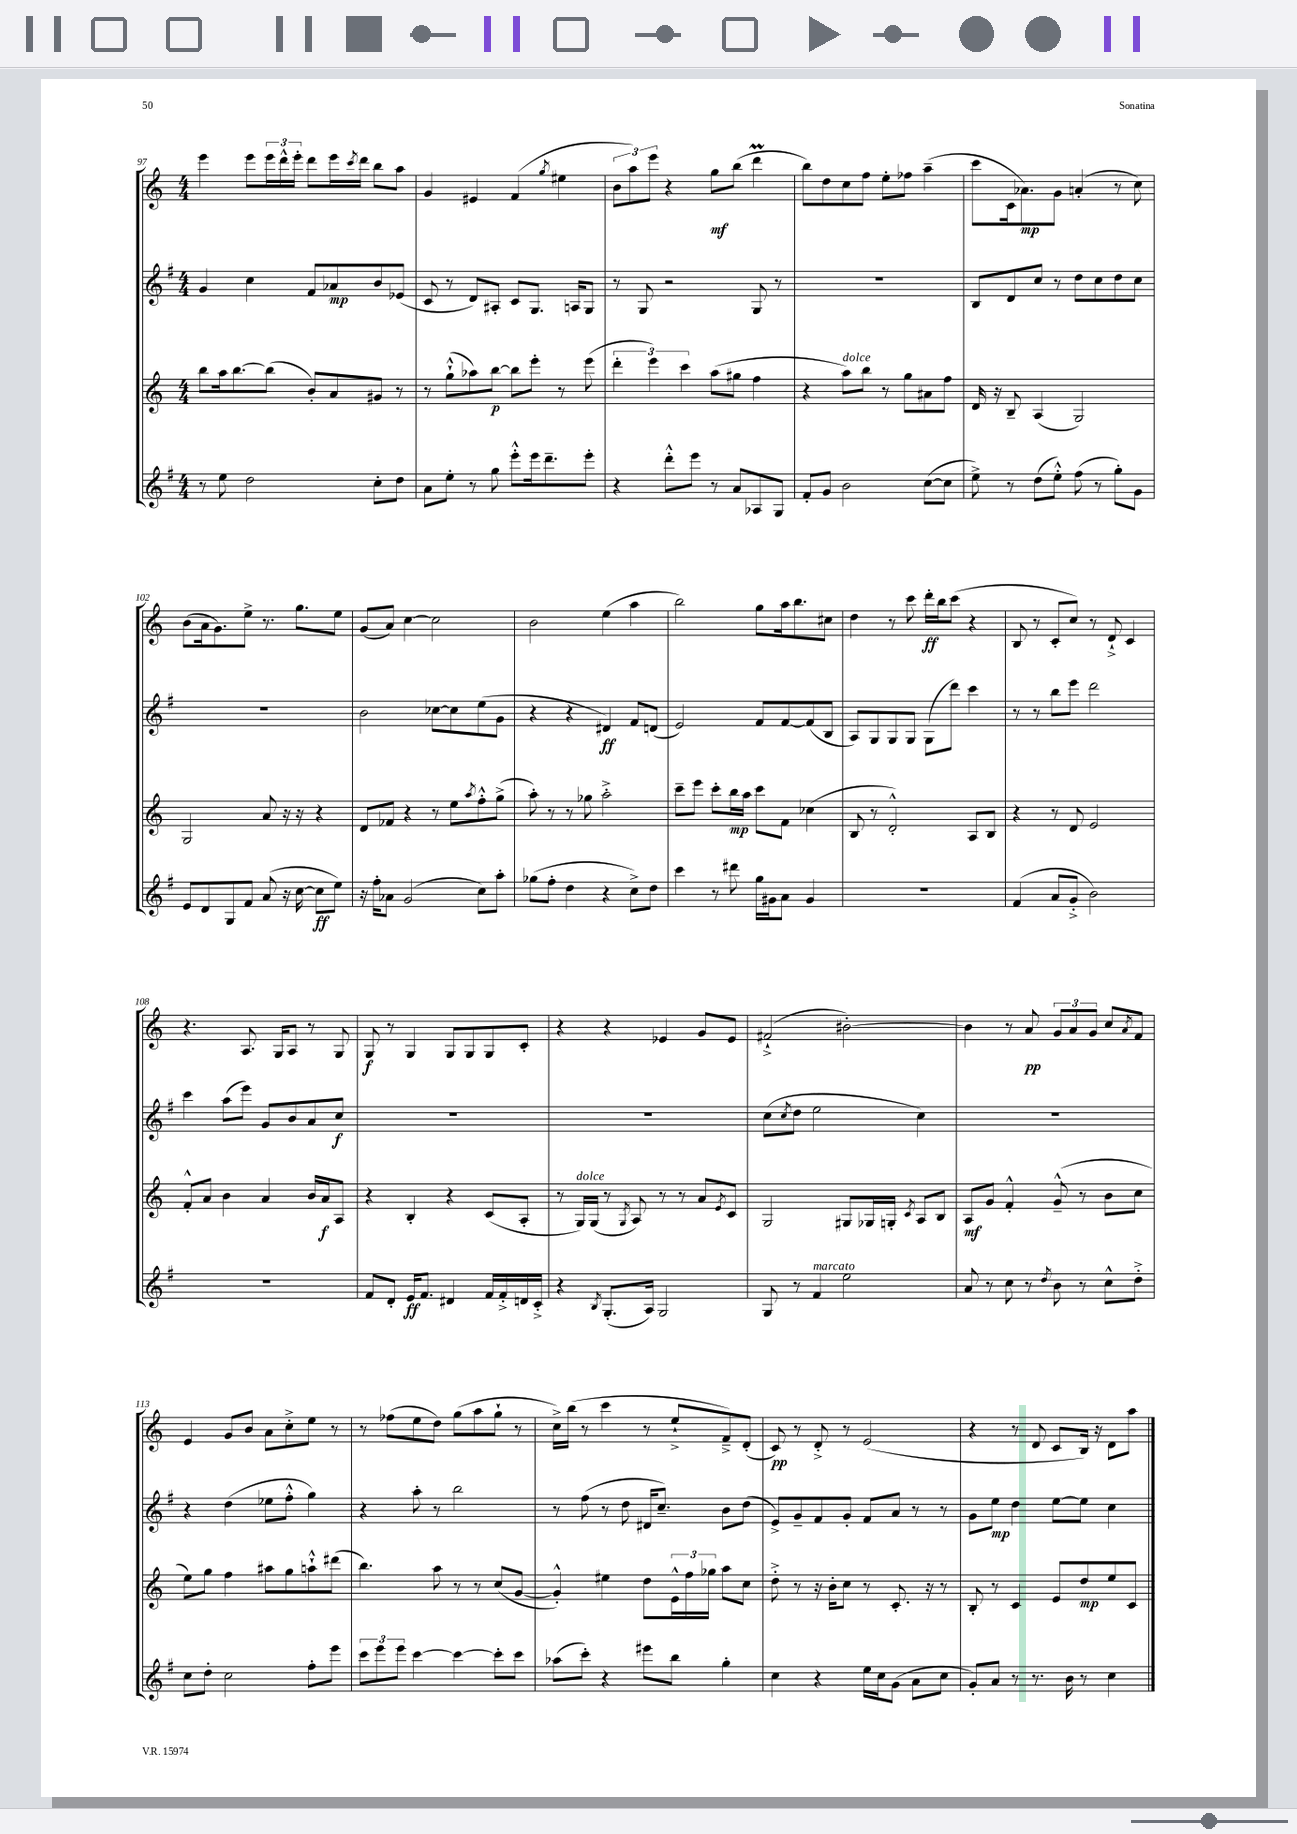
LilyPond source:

<<
\new StaffGroup <<
\new Staff = "s0" {
    \clef treble \key c \major \numericTimeSignature \time 4/4
    e'''4 e'''8 \tuplet 3/2 { e'''16 d'''16-^ e'''16-. } d'''8 e'''16 \acciaccatura { c'''8 } d'''16 b''8 a''8 |
    g'4 eis'4 f'4( \acciaccatura { g''8 } eis''4 |
    \tuplet 3/2 { b'8 a''8) e'''8 } r4 g''8\mf b''8( d'''4\prall |
    b''8) d''8 c''8 f''8 e''8-. fes''8 a''4--( |
    c'''8 c'16 aes'8.\mp) g'8 a'4-.( r8 c''8) |
    b'8( a'16 g'8.) e''8-> r8. g''8. e''8 |
    g'8( a'8) c''4~ c''2 |
    b'2 e''4( a''4 |
    b''2) g''8 a''16 b''8. cis''8 |
    d''4 r8 c'''8 d'''16-.\ff b''16 c'''8( r4 |
    b8 r8 c'8-. c''8) r8 d'8-!-> c'4 |
    r4. a8. g16 a8 r8 g8 |
    g8\f r8 g4 g8 g8 g8 c'8-. |
    r4 r4 ees'4 g'8 ees'8 |
    fis'2-!->( bis'2~-.) |
    bis'4 r8 a'8\pp \tuplet 3/2 { g'8 a'8 g'8 } c''8 \acciaccatura { a'8 } f'8 |
    e'4 g'8 b'8 a'8 c''8-.-> e''8 r8 |
    r8 fes''8( e''8 d''8) g''8( a''8 g''8-! r8 |
    c''16->) b''16( r8 c'''4 r8 e''8-!-> f'8--->) d'8-.( |
    c'8\pp) r8 d'8-.-> r8 e'2( |
    r4 r8 d'8 c'8 b16) r16 d'8 a''8 \bar "|." |
}
\new Staff = "s1" {
    \clef treble \key g \major \numericTimeSignature \time 4/4
    g'4 c''4 fis'8 aes'8\mp b'8 ees'8( |
    c'8 r8 d'8) ais8-. c'8 g8. a16 g8 |
    r8 g8 r2 g8 r8 |
    R1 |
    b8 d'8 c''8 r8 d''8 c''8 d''8 c''8 |
    R1 |
    b'2 ces''8~ ces''8 e''8( g'8 |
    r4 r4 dis'4\ff) fis'8 d'8( |
    e'2) fis'8 fis'8~ fis'8( b8 |
    a8) g8 g8 g8 g8( d'''8) c'''4 |
    r8 r8 b''8 e'''8 d'''2 |
    c'''4 a''8( e'''8) g'8 b'8 a'8 c''8\f |
    R1 |
    R1 |
    c''8( \acciaccatura { c''8 } d''8 e''2 c''4) |
    R1 |
    r4 d''4( ees''8 fis''8-.-^ g''4) |
    r4 a''8-. r8 b''2 |
    r8 fis''8( r8 d''8 dis'16 c''8.--) b'8 d''8( |
    e'8->) g'8-- fis'8 g'8-. fis'8 a'8 r8 r8 |
    g'8 e''8\mp d''4 e''8~ e''8 c''4 \bar "|." |
}
\new Staff = "s2" {
    \clef treble \key c \major \numericTimeSignature \time 4/4
    b''8 a''16 b''8.~ b''8( b'8-.) a'8 gis'8 r8 |
    r8 g''8-!-^( aes''8) b''8~\p b''8 e'''8-. r8 e'''8( |
    \tuplet 3/2 { d'''4-. e'''4) c'''4 } a''8( gis''8 f''4 |
    r4 a''8^\markup { \italic "dolce" }) b''8 r8 g''8 ais'8 f''8 |
    d'16 r16 b8-- a4( g2) |
    g2 a'8 r16 r16 r4 |
    d'8 fes'8 r4 r8 e''8 \acciaccatura { a''8 } f''8-.-^ g''8->( |
    a''8-.) r8 r8 ges''8 a''2-.-> |
    c'''8-- e'''8 c'''8-. b''16\mp a''16 c'''8 f'8 ces''4( |
    b8 r8 d'2-.-^) a8 b8 |
    r4 r8 d'8 e'2 |
    f'8-.-^ a'8 b'4 a'4 b'16 a'16\f a8 |
    r4 b4-. r4 c'8( a8-. |
    r8 g16^\markup { \italic "dolce" }) g16( r8 \acciaccatura { g8 } a8) r8 r8 a'8 \acciaccatura { e'8 } c'8 |
    g2 gis8 ges16 g16-. \acciaccatura { c'8 } a8 b8 |
    a8\mf g'8 f'4-.-^ g'8---^( r8 b'8 c''8 |
    e''8) g''8 f''4 ais''8 g''8 a''8-!-^ dis'''8( |
    b''4.) a''8 r8 r8 c''8( g'8~ |
    g'4-.-^) eis''4 d''8 \tuplet 3/2 { e'16-^ f''16 ges''16 } a''8 c''8 |
    d''8-.-> r8 r16 b'16-. c''8 r8 c'8.-. r16 r8 |
    b8-. r8 c'4 e'8 d''8\mp e''8 c'8 \bar "|." |
}
\new Staff = "s3" {
    \clef treble \key g \major \numericTimeSignature \time 4/4
    r8 e''8 d''2 c''8-. d''8 |
    a'8 e''8-. r8 g''8 e'''8-.-^ e'''16 d'''8.-- e'''8-. |
    r4 d'''8-.-^ e'''8 r8 a'8 aes8 g8 |
    fis'8-. g'8 b'2 c''8~( c''8 |
    e''8->) r8 d''8( e''8-.-^) fis''8( r8 g''8-.) g'8 |
    e'8 d'8 g8 fis'8 a'8( r16 c''16~ c''8\ff e''8) |
    r16 fis''16-. aes'8 g'2( c''8) a''8-. |
    ges''8( fis''8-. d''4 r4 c''8->) d''8 |
    c'''4 r8 dis'''8 g''16 gis'16 a'8 gis'4 |
    R1 |
    fis'4( a'8 g'8-.-> b'2) |
    R1 |
    fis'8 d'8-. e'16\ff fis'8. dis'4 fis'16 fis'16-.-> d'16 c'16-.-> |
    r4 \acciaccatura { b8 } g8.-.( a16) g2 |
    g8 r8 fis'4^\markup { \italic "marcato" } e''2 |
    a'8 r8 c''8 r8 \acciaccatura { d''8 } b'8 r8 c''8-^ d''8-.-> |
    c''8 d''8-. c''2 fis''8-. e'''8 |
    \tuplet 3/2 { c'''8 e'''8 e'''8 } c'''4~ c'''4~ c'''8-. c'''8 |
    aes''8( c'''8-.) r4 eis'''8 b''8 g''4-. |
    c''4 r4 e''16 c''16 g'8( a'8 c''8 |
    g'8-.) a'8 r8 r8. b'16 r8 c''4 \bar "|." |
}
>>
>>
\layout { \context { \Score currentBarNumber = #97 } }
